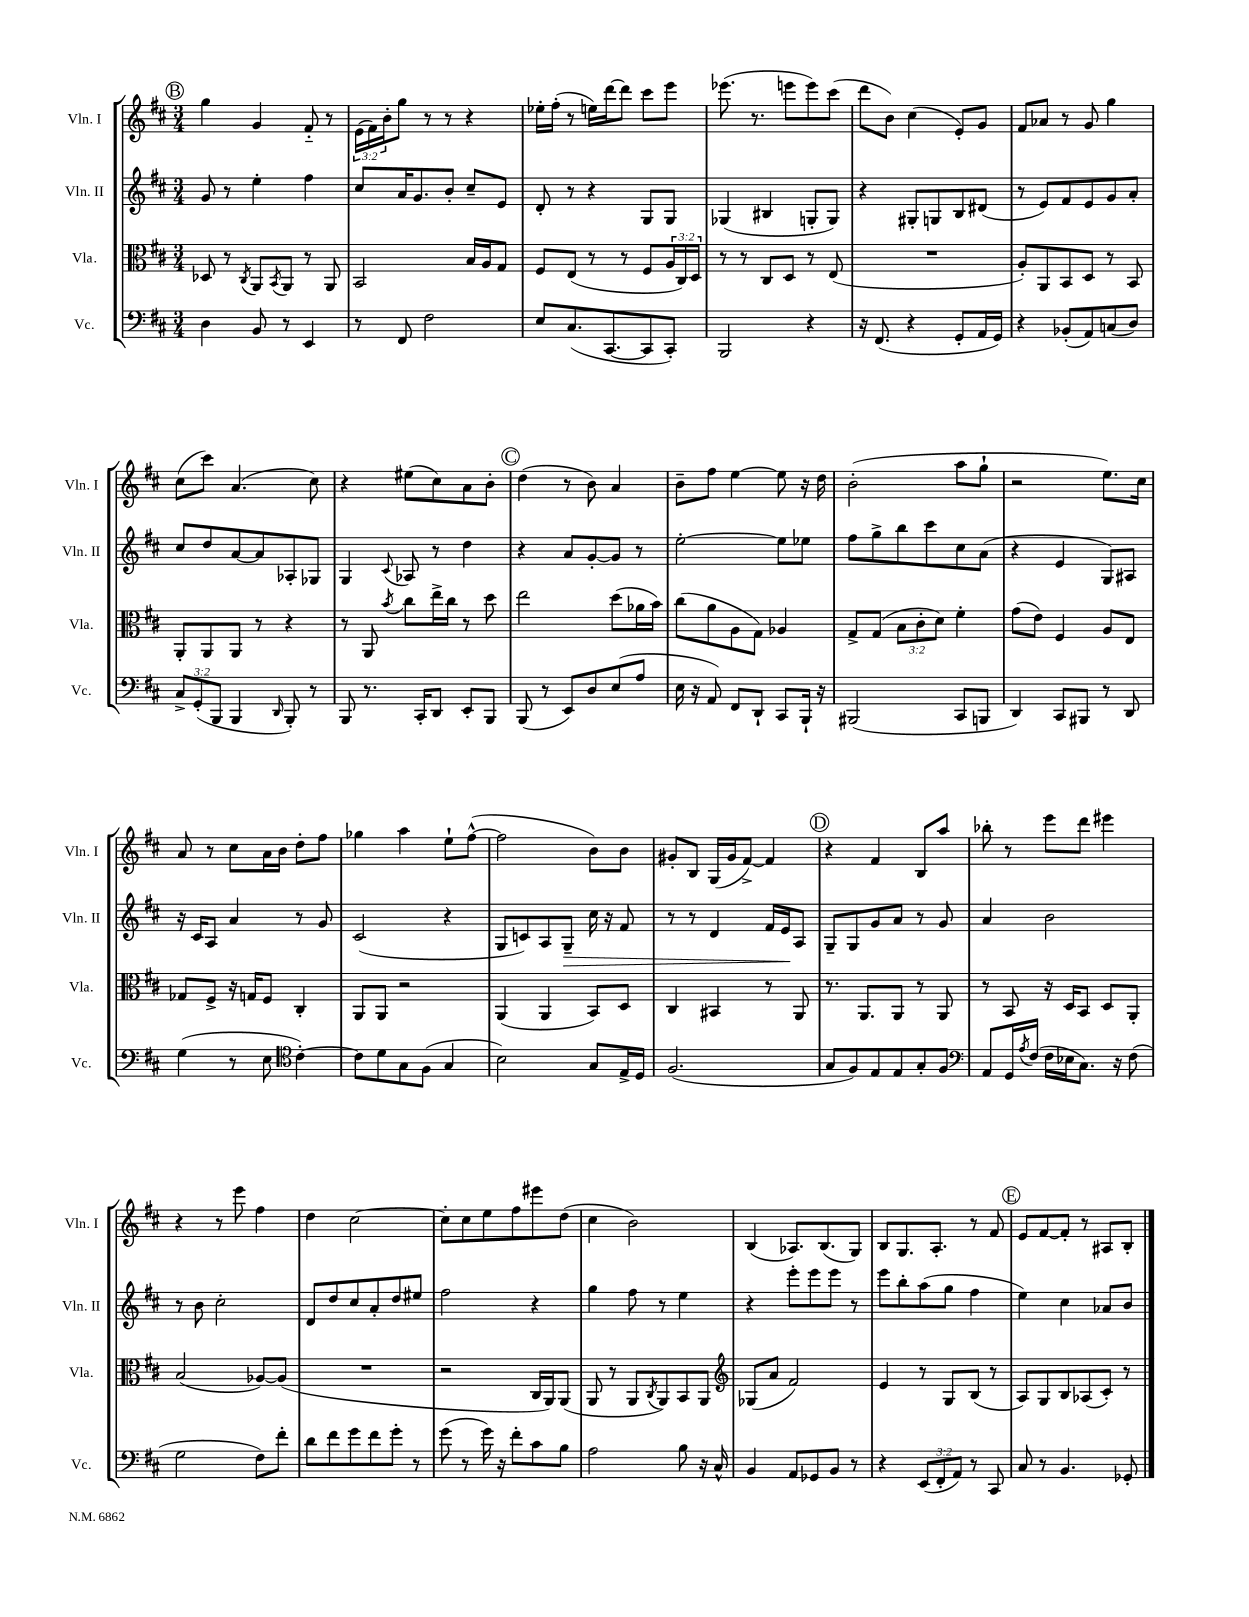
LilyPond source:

<<
\new StaffGroup <<
\new Staff = "s0" \with { instrumentName = "Vln. I" shortInstrumentName = "Vln. I" } {
    \clef treble \key d \major \numericTimeSignature \time 3/4 \override Staff.TupletNumber.text = #tuplet-number::calc-fraction-text
    \mark \markup { \circle "B" } g''4 g'4 fis'8-_ r8 |
    \tuplet 3/2 { e'16( fis'16) b'16-. } g''8 r8 r8 r4 |
    ees''16-. fis''16-.( r8 e''16) d'''16~ d'''8 cis'''8 e'''8 |
    ees'''8.( r8. e'''8 e'''8) cis'''8( |
    d'''8 b'8) cis''4( e'8-.) g'8 |
    fis'8 aes'8 r8 g'8 g''4 |
    cis''8( cis'''8) a'4.( cis''8) |
    r4 eis''8( cis''8) a'8 b'8-. |
    \mark \markup { \circle "C" } d''4( r8 b'8) a'4 |
    b'8-- fis''8 e''4~ e''8 r16 d''16 |
    b'2-.( a''8 g''8-! |
    r2 e''8.) cis''16 |
    a'8 r8 cis''8 a'16 b'16 d''8-. fis''8 |
    ges''4 a''4 e''8-! fis''8~-^( |
    fis''2 b'8) b'8 |
    gis'8-. b8 g16( gis'16 fis'8~->) fis'4 |
    \mark \markup { \circle "D" } r4 fis'4 b8 a''8 |
    bes''8-. r8 e'''8 d'''8 eis'''4 |
    r4 r8 e'''8 fis''4 |
    d''4 cis''2~ |
    cis''8-. cis''8 e''8 fis''8 eis'''8 d''8( |
    cis''4 b'2) |
    b4( aes8.) b8.( g8) |
    b8 g8. a8.-. r8 fis'8 |
    \mark \markup { \circle "E" } e'8 fis'8~ fis'8-. r8 ais8 b8-. \bar "|." |
}
\new Staff = "s1" \with { instrumentName = "Vln. II" shortInstrumentName = "Vln. II" } {
    \clef treble \key d \major \numericTimeSignature \time 3/4
    \mark \markup { \circle "B" } g'8 r8 e''4-. fis''4 |
    cis''8 a'16 g'8. b'8-. cis''8-- e'8 |
    d'8-. r8 r4 g8 g8 |
    ges4( bis4 g8-. g8) |
    r4 gis8-. g8 b8 dis'8( |
    r8 e'8) fis'8 e'8 g'8 a'8-. |
    cis''8 d''8 a'8~ a'8 aes8-. ges8 |
    g4 \appoggiatura { cis'8 } aes8 r8 d''4 |
    \mark \markup { \circle "C" } r4 a'8 g'8~-. g'8 r8 |
    e''2~-. e''8 ees''8 |
    fis''8 g''8-> b''8 cis'''8 cis''8 a'8( |
    r4 e'4 g8) ais8 |
    r16 cis'16 a8 a'4 r8 g'8 |
    cis'2( r4 |
    g8 c'8) a8 g8--\> cis''16 r16 fis'8 |
    r8 r8 d'4 fis'16 e'16\! a8 |
    \mark \markup { \circle "D" } g8-- g8 g'8 a'8 r8 g'8 |
    a'4 b'2 |
    r8 b'8 cis''2-. |
    d'8 d''8 cis''8 a'8-. d''8 eis''8 |
    fis''2 r4 |
    g''4 fis''8 r8 e''4 |
    r4 e'''8-. e'''8 e'''8 r8 |
    e'''8 b''8-. a''8( g''8 fis''4 |
    \mark \markup { \circle "E" } e''4) cis''4 aes'8 b'8 \bar "|." |
}
\new Staff = "s2" \with { instrumentName = "Vla." shortInstrumentName = "Vla." } {
    \clef alto \key d \major \numericTimeSignature \time 3/4 \override Staff.TupletNumber.text = #tuplet-number::calc-fraction-text
    \mark \markup { \circle "B" } des8 r8 \acciaccatura { cis8 } a,8 \acciaccatura { b,8 } a,8 r8 a,8 |
    b,2 b16 a16 g8 |
    fis8 e8( r8 r8 fis8 \tuplet 3/2 { a16 cis16) d16 } |
    r8 r8 cis8 d8 r8 e8( |
    R2. |
    a8-.) a,8 b,8 d8 r8 b,8 |
    a,8-. a,8 a,8 r8 r4 |
    r8 a,8 \acciaccatura { b'8 } cis''8 e''16-> cis''16 r8 d''8 |
    \mark \markup { \circle "C" } e''2 d''8( aes'16 b'16) |
    cis''8( a'8 a8 g8) aes4 |
    g8-> g8( \tuplet 3/2 { b8 cis'8-. d'8) } fis'4-. |
    g'8( e'8) fis4 a8 e8 |
    ges8 fis8-> r16 g16 fis8 cis4-. |
    a,8 a,8 r2 |
    a,4( a,4 b,8) d8 |
    cis4 bis,4 r8 a,8 |
    \mark \markup { \circle "D" } r8. a,8. a,8 r8 a,8 |
    r8 b,8 r16 d16 b,8 d8 a,8-. |
    b2( aes8~) aes8( |
    R2. |
    r2 cis16 a,16) a,8( |
    a,8 r8 a,8 \acciaccatura { cis8 } a,8) b,8 a,8 |
    \clef treble ges8( a'8 fis'2) |
    e'4 r8 g8 b8( r8 |
    \mark \markup { \circle "E" } a8) g8 b8 aes8( cis'8-.) r8 \bar "|." |
}
\new Staff = "s3" \with { instrumentName = "Vc." shortInstrumentName = "Vc." } {
    \clef bass \key d \major \numericTimeSignature \time 3/4 \override Staff.TupletNumber.text = #tuplet-number::calc-fraction-text
    \mark \markup { \circle "B" } d4 b,8 r8 e,4 |
    r8 fis,8 fis2 |
    e8 cis8.( cis,8.~ cis,8 cis,8-.) |
    b,,2 r4 |
    r16 fis,8.( r4 g,8-. a,16 g,16) |
    r4 bes,8-.( a,8) c8( d8) |
    \tuplet 3/2 { cis8-> g,8-.( b,,8 } b,,4 \grace { d,16 } b,,8-.) r8 |
    b,,8 r8. cis,16-. d,8 e,8-. b,,8 |
    \mark \markup { \circle "C" } b,,8( r8 e,8) d8 e8( a8 |
    e16 r16 a,8) fis,8 d,8-! cis,8 b,,16-! r16 |
    bis,,2( cis,8 b,,8 |
    d,4) cis,8 bis,,8 r8 d,8 |
    g4( r8 e8 \clef tenor cis'4~-.) |
    cis'8 d'8 g8 fis8( g4 |
    b2) g8 e16-> d16 |
    fis2.( |
    \mark \markup { \circle "D" } g8 fis8) e8 e8 g8-. fis8 |
    \clef bass a,8 g,16 \acciaccatura { a8 } fis16( fis16 ees16 cis8.) r16 fis8( |
    g2 fis8) fis'8-. |
    d'8 fis'8 g'8 fis'8 g'8-. r8 |
    g'8( r8 g'16) r16 fis'8-. cis'8 b8 |
    a2 b8 r16 cis16-^ |
    b,4 a,8 ges,8 b,8 r8 |
    r4 \tuplet 3/2 { e,8( fis,8-. a,8) } r8 cis,8 |
    \mark \markup { \circle "E" } cis8 r8 b,4. ges,8-. \bar "|." |
}
>>
>>
\layout { \context { \Score \remove "Bar_number_engraver" } }
